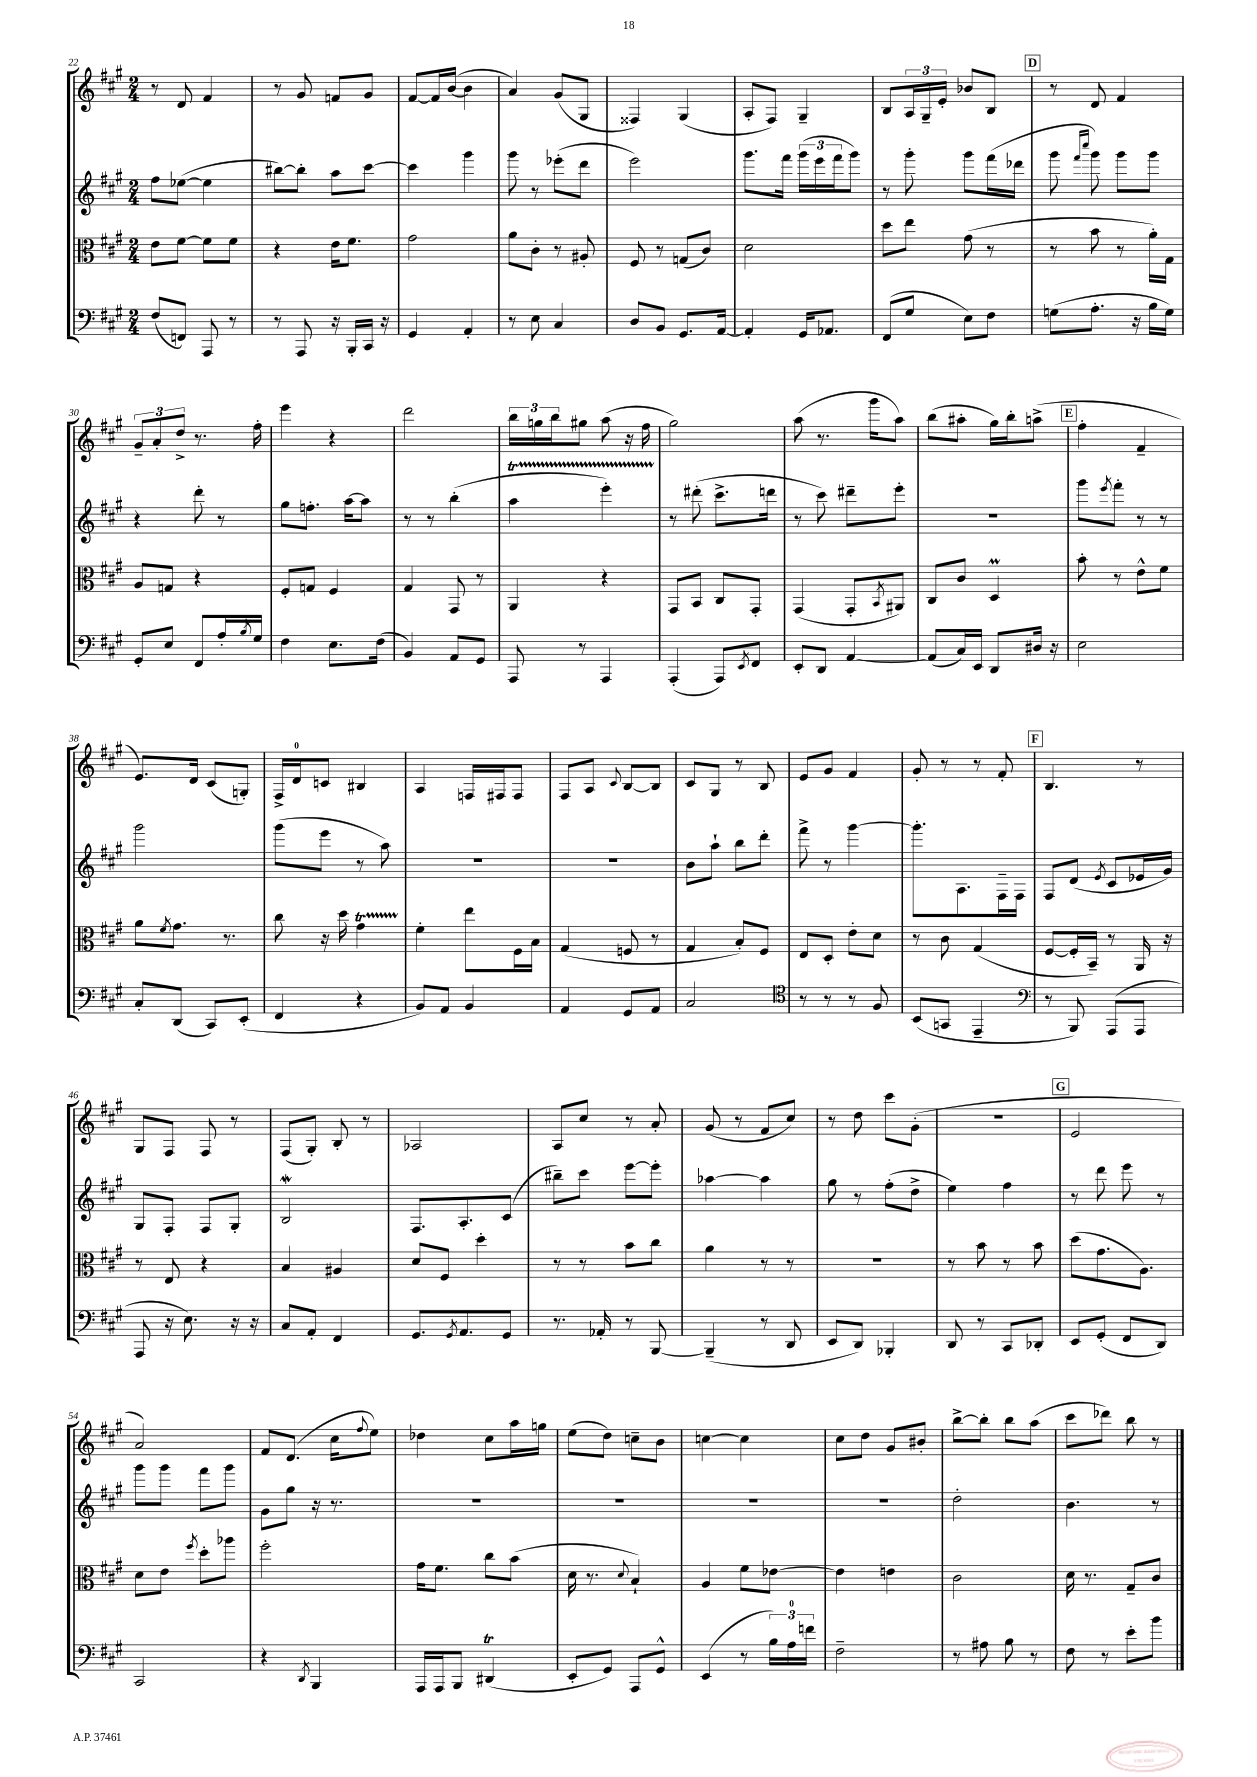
<<
\new StaffGroup <<
\new Staff = "s0" {
    \clef treble \key a \major \numericTimeSignature \time 2/4
    r8 d'8 fis'4 |
    r8 gis'8 f'8 gis'8 |
    fis'8~ fis'16 b'16~( b'4 |
    a'4) gis'8( gis8 |
    fisis4) gis4( |
    a8-. fis8) gis4-- |
    b8 \tuplet 3/2 { a16 gis16-- e'16-. } bes'8 b8 |
    \mark \markup { \box "D" } r8 d'8 fis'4 |
    \tuplet 3/2 { gis'8-- a'8-. d''8-> } r8. fis''16-. |
    e'''4 r4 |
    d'''2 |
    \tuplet 3/2 { b''16 g''16 b''16 } gis''8 a''8( r16 fis''16 |
    gis''2) |
    a''8( r8. gis'''16 a''8) |
    b''8( ais''8-. gis''16) b''16-. a''8->( |
    \mark \markup { \box "E" } fis''4-. fis'4-- |
    e'8.) d'16 cis'8( g8-.) |
    fis16-> d'16-0 c'8 bis4 |
    a4 f16 fis16 fis8 |
    fis8 a8 \appoggiatura { cis'8 } b8~ b8 |
    cis'8 gis8 r8 b8 |
    e'8 gis'8 fis'4 |
    gis'8-. r8 r8 fis'8-. |
    \mark \markup { \box "F" } b4. r8 |
    gis8 fis8 fis8 r8 |
    fis8( gis8-.) b8-. r8 |
    aes2 |
    a8 cis''8 r8 a'8-. |
    gis'8( r8 fis'8 cis''8) |
    r8 d''8 cis'''8 gis'8-.( |
    r2 |
    \mark \markup { \box "G" } e'2 |
    a'2) |
    fis'8 d'8.( cis''16 \appoggiatura { fis''8 } e''8) |
    des''4 cis''8 a''16 g''16 |
    e''8( d''8) c''8-- b'8 |
    c''4~ c''4 |
    cis''8 d''8 gis'8 bis'8-. |
    b''8~-> b''8-. b''8 a''8( |
    cis'''8 des'''8) b''8 r8 \bar "|." |
}
\new Staff = "s1" {
    \clef treble \key a \major \numericTimeSignature \time 2/4
    fis''8 ees''8~( ees''4 |
    bis''8~) bis''8-. a''8 cis'''8~ |
    cis'''4 gis'''4 |
    gis'''8 r8 ees'''8-.( d'''8 |
    e'''2) |
    gis'''8. fis'''16 \tuplet 3/2 { gis'''16( e'''16 fis'''16 } gis'''8) |
    r8 gis'''8-. gis'''8 fis'''16( des'''16 |
    \mark \markup { \box "D" } gis'''8 \grace { fis'''16 cis''''16 } gis'''8) gis'''8 gis'''8 |
    r4 d'''8-. r8 |
    gis''8 f''8.-. a''16~ a''8 |
    r8 r8 b''4-.( |
    a''4\startTrillSpan e'''4-.) |
    r8\stopTrillSpan dis'''8-.( cis'''8.-> d'''16 |
    r8 cis'''8) dis'''8-- e'''8-. |
    r2 |
    \mark \markup { \box "E" } gis'''8 \acciaccatura { e'''8 } fis'''8-. r8 r8 |
    gis'''2 |
    gis'''8( e'''8 r8 a''8) |
    R2 |
    r2 |
    b'8 a''8-! b''8 d'''8-. |
    fis'''8-> r8 gis'''4~ |
    gis'''8.-. a8. fis16-- fis16 |
    \mark \markup { \box "F" } fis8 d'8( \acciaccatura { e'8 } cis'8 ees'16 gis'16) |
    gis8 fis8-. fis8 gis8-. |
    b2\mordent |
    fis8. a8.-. cis'8( |
    bis''8--) cis'''8 e'''8~ e'''8-. |
    aes''4~ aes''4 |
    gis''8 r8 fis''8-.( d''8-> |
    e''4) fis''4 |
    \mark \markup { \box "G" } r8 d'''8 e'''8 r8 |
    gis'''8 gis'''8 fis'''8 gis'''8 |
    gis'8 gis''8 r16 r8. |
    R2 |
    R2 |
    R2 |
    R2 |
    d''2-. |
    b'4. r8 \bar "|." |
}
\new Staff = "s2" {
    \clef alto \key a \major \numericTimeSignature \time 2/4
    e'8 fis'8~ fis'8 fis'8 |
    r4 e'16 fis'8. |
    gis'2 |
    a'8 cis'8-. r8 ais8-. |
    fis8 r8 g8( cis'8) |
    d'2 |
    d''8 e''8 gis'8( r8 |
    \mark \markup { \box "D" } r8 b'8 r8 a'16-.) gis16 |
    a8 g8 r4 |
    fis8-. g8 fis4 |
    gis4 gis,8 r8 |
    a,4 r4 |
    gis,8 b,8 cis8 gis,8-. |
    gis,4( gis,8-. \acciaccatura { b,8 } ais,8) |
    cis8 cis'8 d4\prall |
    \mark \markup { \box "E" } b'8-. r8 e'8-^ fis'8 |
    a'8 \acciaccatura { fis'8 } gis'8. r8. |
    cis''8 r16 d''16 gis'4\startTrillSpan |
    fis'4-.\stopTrillSpan e''8 fis16 b16 |
    gis4( f8 r8 |
    gis4 b8-.) fis8 |
    e8 d8-. e'8-. d'8 |
    r8 cis'8 gis4( |
    \mark \markup { \box "F" } fis8~ fis16-. b,16--) r8 a,16 r16 |
    r8 e8 r4 |
    b4 ais4 |
    d'8 fis8 d''4-. |
    r8 r8 b'8 cis''8 |
    a'4 r8 r8 |
    R2 |
    r8 b'8 r8 b'8 |
    \mark \markup { \box "G" } d''8( gis'8. a8.) |
    d'8 e'8 \acciaccatura { fis''8 } d''8-. aes''8 |
    fis''2-. |
    gis'16 fis'8. cis''8 b'8( |
    d'16 r8. \appoggiatura { d'8 } b4-!) |
    a4 fis'8 ees'8~ |
    ees'4 e'4 |
    cis'2 |
    d'16 r8. gis8-- cis'8 \bar "|." |
}
\new Staff = "s3" {
    \clef bass \key a \major \numericTimeSignature \time 2/4
    fis8( f,8) a,,8 r8 |
    r8 a,,8 r16 b,,16-. cis,16 r16 |
    gis,4 a,4-. |
    r8 e8 cis4 |
    d8 b,8 gis,8. a,16~ |
    a,4-. gis,16 aes,8. |
    fis,8( gis8 e8) fis8 |
    \mark \markup { \box "D" } g8( a8.-. r16 b16 g16) |
    gis,8-. e8 fis,8 a16-. \acciaccatura { b8 } gis16 |
    fis4 e8. fis16( |
    b,4) a,8 gis,8 |
    a,,8 r8 a,,4 |
    a,,4-.( a,,8) \acciaccatura { e,8 } fis,8 |
    e,8-. d,8 a,4~ |
    a,8( cis16) e,16 d,8 dis16 r16 |
    \mark \markup { \box "E" } e2 |
    cis8-. d,8( cis,8) e,8-.( |
    fis,4 r4 |
    b,8) a,8 b,4 |
    a,4 gis,8 a,8 |
    cis2 |
    \clef tenor r8 r8 r8 fis8 |
    b,8( g,8 e,4-- |
    \mark \markup { \box "F" } \clef bass r8 b,,8) a,,8( a,,8 |
    a,,8 r16 e8.) r16 r16 |
    cis8 a,8-. fis,4 |
    gis,8. \acciaccatura { gis,8 } a,8. gis,8 |
    r8. aes,16-. r8 b,,8~ |
    b,,4--( r8 d,8 |
    e,8 d,8) bes,,4-. |
    d,8 r8 cis,8 des,8-. |
    \mark \markup { \box "G" } e,8 gis,8-.( fis,8 d,8) |
    cis,2 |
    r4 \acciaccatura { d,8 } b,,4 |
    a,,16 a,,16 b,,8 dis,4\trill( |
    e,8-. gis,8) a,,8 gis,8-^ |
    e,4( r8 \tuplet 3/2 { b16) a16-0 f'16 } |
    fis2-- |
    r8 ais8 b8 r8 |
    fis8 r8 e'8-. b'8 \bar "|." |
}
>>
>>
\layout { \context { \Score currentBarNumber = #22 } }
